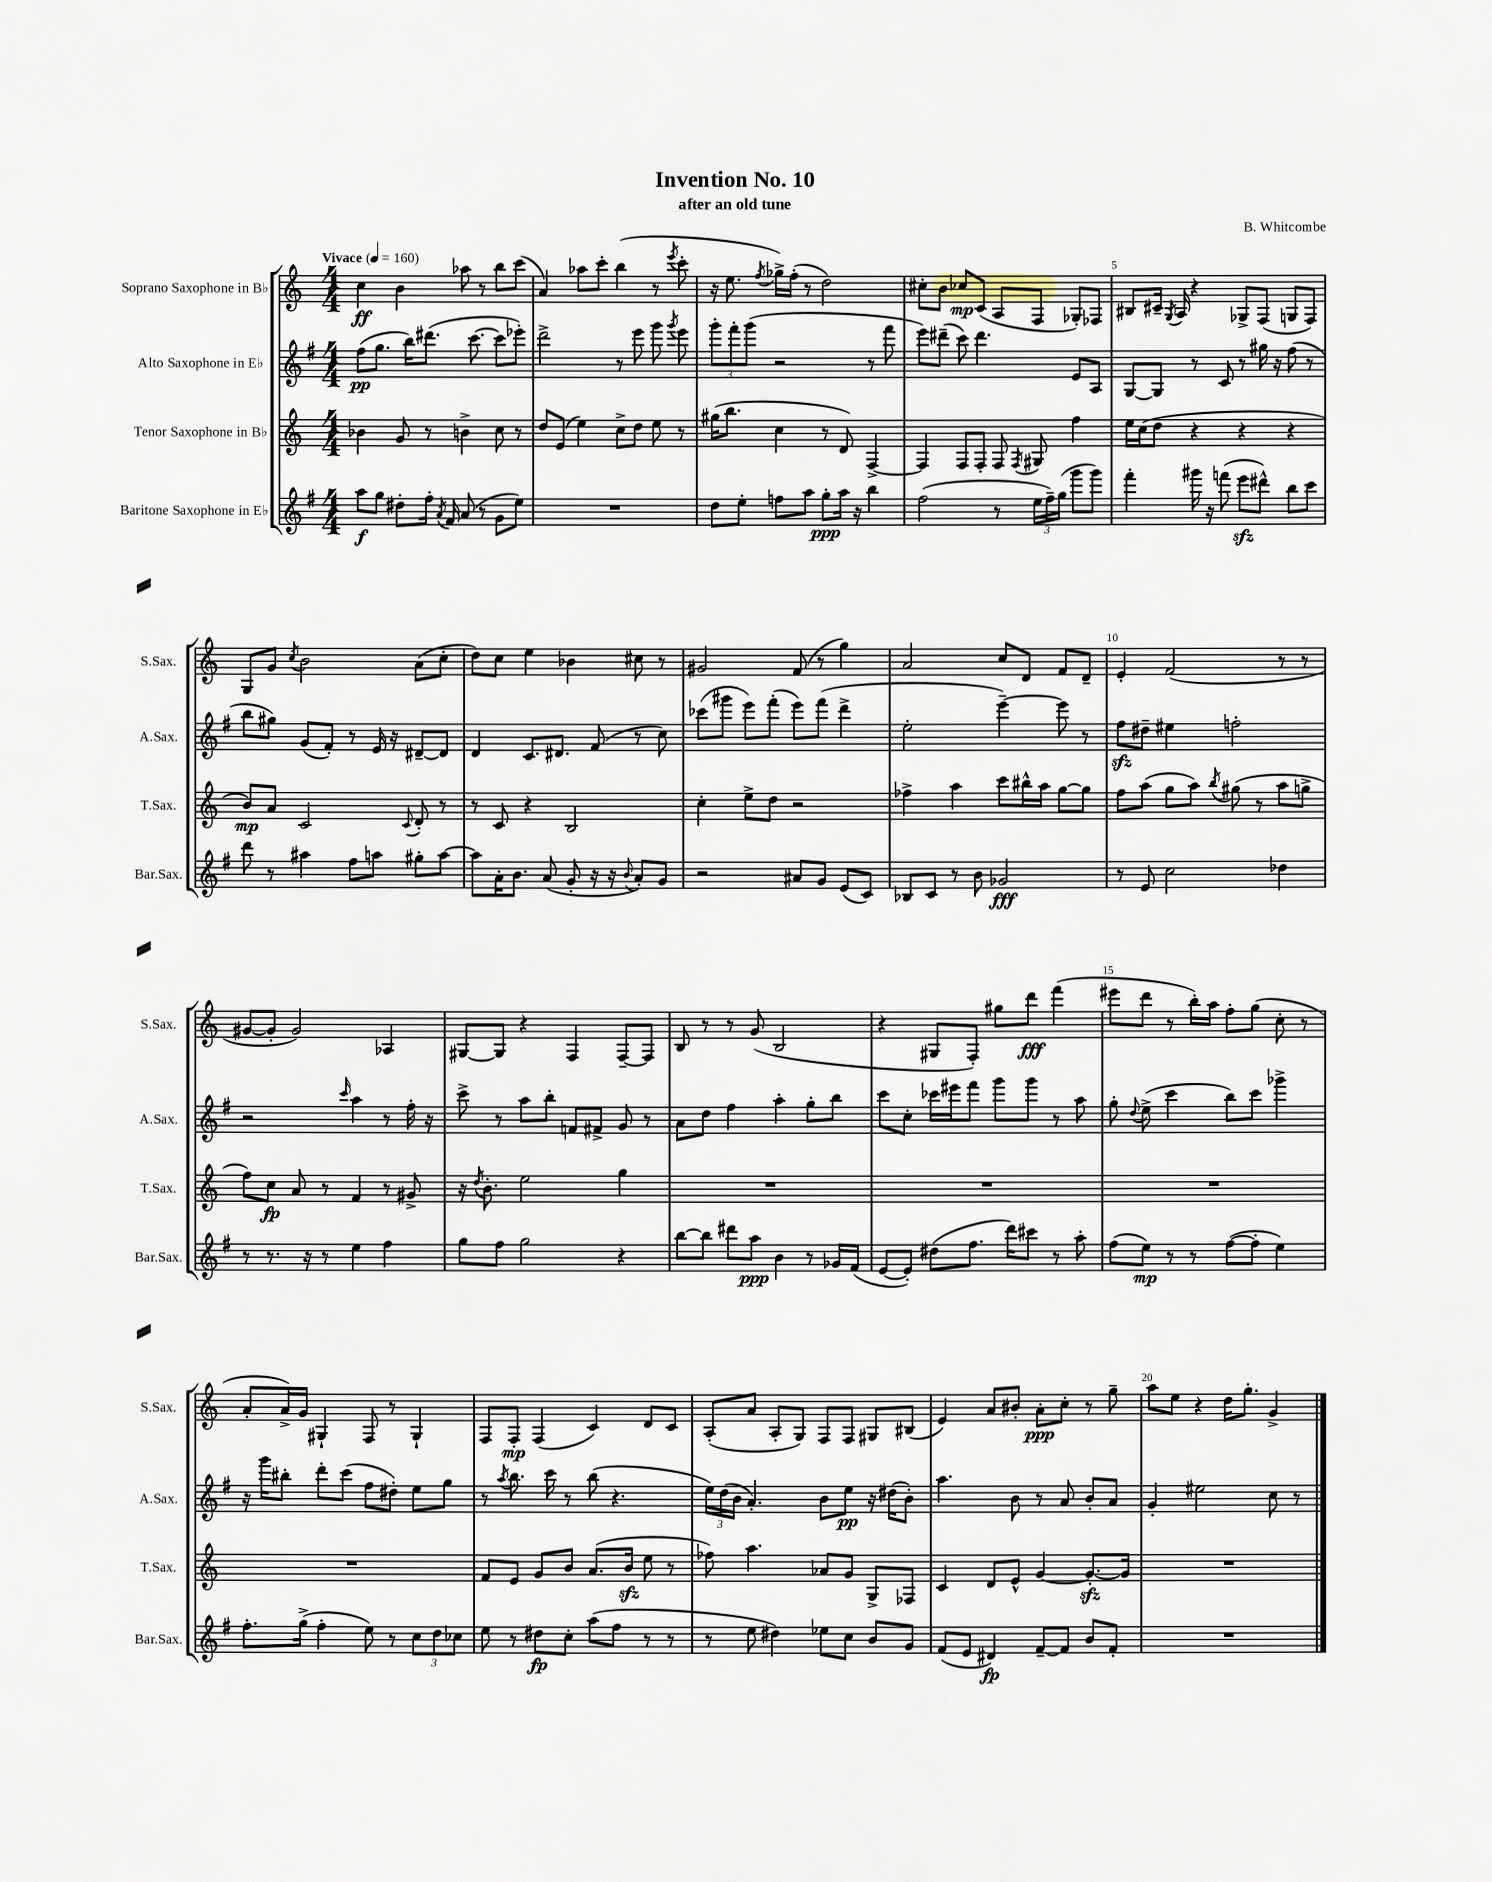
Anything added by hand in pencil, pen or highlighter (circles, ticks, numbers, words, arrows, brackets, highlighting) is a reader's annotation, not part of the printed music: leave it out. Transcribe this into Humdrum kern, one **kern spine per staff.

**kern	**dynam	**kern	**dynam	**kern	**dynam	**kern	**dynam
*part4	*part4	*part3	*part3	*part2	*part2	*part1	*part1
*staff4	*staff4	*staff3	*staff3	*staff2	*staff2	*staff1	*staff1
*I"Baritone Saxophone in E♭	*	*I"Tenor Saxophone in B♭	*	*I"Alto Saxophone in E♭	*	*I"Soprano Saxophone in B♭	*
*I'Bar.Sax.	*	*I'T.Sax.	*	*I'A.Sax.	*	*I'S.Sax.	*
*clefG2	*	*clefG2	*	*clefG2	*	*clefG2	*
*k[f#]	*	*k[]	*	*k[f#]	*	*k[]	*
*M4/4	*	*M4/4	*	*M4/4	*	*M4/4	*
*MM160	*	*MM160	*	*MM160	*	*MM160	*
=1	=1	=1	=1	=1	=1	=1	=1
!	!	!	!	!	!	!LO:TX:a:B:t=Vivace	!
8aa\L	f	4b-X\	.	(8ff#\L	pp	4cc\	ff
8gg\J	.	.	.	8.gg\J	.	.	.
8dd#X'\L	.	8g/	.	.	.	4b\	.
.	.	.	.	16bb\KL)	.	.	.
16ff#'\Jk	.	8r	.	(8.ddd#X\J	.	.	.
8qa/	.	.	.	.	.	.	.
16f#/	.	.	.	.	.	.	.
(8a/	.	4bn^\	.	.	.	8aa-X\	.
.	.	.	.	[8.ccc\	.	.	.
8r	.	.	.	.	.	8r	.
8g\L	.	8cc\	.	8ccc\L]	.	8bb\L	.
8ee\J)	.	8r	.	8eee-X'\J)	.	(8ccc\J	.
=2	=2	=2	=2	=2	=2	=2	=2
1r	.	8dd/L	.	2ddd^\	.	4a/)	.
.	.	(8e/J	.	.	.	.	.
.	.	4ee\)	.	.	.	8aa-X\L	.
.	.	.	.	.	.	8ccc'\J	.
.	.	8cc^\L	.	8r	.	(4bb\	.
.	.	8dd\J	.	8eee\	.	.	.
.	.	8ee\	.	8ggg\	.	8r	.
.	.	.	.	8qggg/	.	8qeee/	.
.	.	8r	.	8eee\	.	8ccc'\	.
=3	=3	=3	=3	=3	=3	=3	=3
8dd\L	.	(16gg#X\KL	.	12ggg'\L	.	16r	.
.	.	8.bb\J	.	.	.	8.ee\	.
.	.	.	.	12fff#'\	.	.	.
8ee'\J	.	.	.	.	.	.	.
.	.	.	.	(12ggg\J	.	.	.
.	.	.	.	.	.	8qff/	.
8ffn\L	.	4cc\	.	2r	.	16gg-X^\LL)	.
.	.	.	.	.	.	(16ff'\JJ	.
8aa\J	.	.	.	.	.	8r	.
8gg'\L	ppp	8r	.	.	.	2dd\)	.
16aa\Jk	.	8d/)	.	.	.	.	.
16r	.	.	.	.	.	.	.
4bb\	.	[4F^/	.	8r	.	.	.
.	.	.	.	8fff#\	.	.	.
=4	=4	=4	=4	=4	=4	=4	=4
(2ff#\	.	4F/]	.	8eee\L)	.	8cc#X'\L	.
.	.	.	.	(8ddd#X~\J	.	8b\J	.
.	.	8F/L	.	8ccc\)	.	8cc-X/L	mp
.	.	8F'/J	.	4.ddd#\	.	(8c/J	.
8r	.	8F/	.	.	.	8A/L	.
.	.	8qF/	.	.	.	.	.
24ee\LL	.	8G#X/	.	.	.	8F/J	.
24ff#~\)	.	.	.	.	.	.	.
(24gg\JJ	.	.	.	.	.	.	.
8ggg\L	.	4ff\	.	8e/L	.	8G-X'/L)	.
8ggg\J)	.	.	.	8A/J	.	8F-X/J	.
=5	=5	=5	=5	=5	=5	=5	=5
4fff#'\	.	16ee\LL	.	[8G/L	.	8B#X/L	.
.	.	(16cc\J	.	.	.	.	.
.	.	8dd\J	.	8G/J]	.	16c#X~/Jk	.
.	.	.	.	.	.	8qG/	.
.	.	.	.	.	.	16A/	.
16ggg#X\	.	4r	.	8r	.	4r	.
16r	.	.	.	.	.	.	.
(8fffn\	.	.	.	8c/	.	.	.
8eeezz\L	.	4r	.	8r	.	8G-X^/L	.
8ddd#X^^\J)	.	.	.	16gg#X\	.	(8F/J	.
.	.	.	.	16r	.	.	.
8bb\L	.	4r	.	(8ff#\	.	8Gn/L	.
8ccc\J	.	.	.	8r	.	8F/J)	.
!!LO:LB:g=z
=6	=6	=6	=6	=6	=6	=6	=6
8ddd\	.	8b/L)	mp	8bb\L	.	8G/L	.
8r	.	8a/J	.	8gg#X\J)	.	8g/J	.
.	.	.	.	.	.	8qcc/	.
4aa#X\	.	2c/	.	(8g/L	.	2b\	.
.	.	.	.	8f#'/J)	.	.	.
8ff#\L	.	.	.	8r	.	.	.
8aan\J	.	.	.	16e/	.	.	.
.	.	.	.	16r	.	.	.
.	.	8qqc/	.	.	.	.	.
8gg#X'\L	.	8d'/	.	[8d#X~/L	.	(8a\L	.
[8aa\J	.	8r	.	8d#/J]	.	8cc'\J	.
=7	=7	=7	=7	=7	=7	=7	=7
8aa\L]	.	8r	.	4d/	.	8dd\L)	.
16a'\K	.	8c/	.	.	.	8cc\J	.
8.b\J	.	.	.	.	.	.	.
.	.	4r	.	8.c/L	.	4ee\	.
(8a/	.	.	.	.	.	.	.
.	.	.	.	8.d#X/J	.	.	.
8g'/	.	2B/	.	.	.	4b-X\	.
16r	.	.	.	(8f#/	.	.	.
16r	.	.	.	.	.	.	.
8qqb/	.	.	.	.	.	.	.
8a'/L)	.	.	.	8r	.	8cc#X\	.
8g/J	.	.	.	8cc\)	.	8r	.
=8	=8	=8	=8	=8	=8	=8	=8
2r	.	4cc'\	.	(8ccc-X\L	.	2g#X/	.
.	.	.	.	8ggg#X\J	.	.	.
.	.	8ee^\L	.	8eee\L)	.	.	.
.	.	8dd\J	.	(8fff#'\J	.	.	.
8a#X/L	.	2r	.	8eee\L)	.	(8f/	.
8g/J	.	.	.	(8fff#\J	.	8r	.
(8e/L	.	.	.	4ddd^\	.	4gg\)	.
8c/J)	.	.	.	.	.	.	.
=9	=9	=9	=9	=9	=9	=9	=9
8B-X/L	.	4ff-X^\	.	2ee'\	.	2a/	.
8c/J	.	.	.	.	.	.	.
8r	.	4aa\	.	.	.	.	.
8b\	.	.	.	.	.	.	.
2g-X/	fff	8ccc\L	.	[4eee~\)	.	8cc/L	.
.	.	16bb#X^^\L	.	.	.	8d/J	.
.	.	16aa\JJ	.	.	.	.	.
.	.	[8gg\L	.	8eee\]	.	8f/L	.
.	.	8gg\J]	.	8r	.	8d~/J	.
=10	=10	=10	=10	=10	=10	=10	=10
8r	.	8ff\L	.	8ff#zz\L	.	4e'/	.
8e/	.	(8aa\J	.	8dd#X~\J	.	.	.
2cc\	.	8gg\L	.	4ee#X\	.	(2f/	.
.	.	8aa\J)	.	.	.	.	.
.	.	8qbb/	.	.	.	.	.
.	.	(8gg#X\	.	2ffn'\	.	.	.
.	.	8r	.	.	.	.	.
4dd-X\	.	8aa\L	.	.	.	8r	.
.	.	8ggn^\J	.	.	.	8r	.
!!LO:LB:g=z
=11	=11	=11	=11	=11	=11	=11	=11
8r	.	8ff\L)	.	2r	.	[8g#X/L	.
8.r	.	8cc\J	fp	.	.	8g#'/J]	.
.	.	8a/	.	.	.	2g#/)	.
16r	.	.	.	.	.	.	.
8r	.	8r	.	.	.	.	.
.	.	.	.	16qqccc/	.	.	.
4ee\	.	4f/	.	4aa\	.	.	.
4ff#\	.	8r	.	8r	.	4A-X/	.
.	.	8g#X^/	.	16ff#'\	.	.	.
.	.	.	.	16r	.	.	.
=12	=12	=12	=12	=12	=12	=12	=12
8gg\L	.	16r	.	8ccc^\	.	[8G#X/L	.
.	.	8qdd/	.	.	.	.	.
.	.	8.b'\	.	.	.	.	.
8ff#\J	.	.	.	8r	.	8G#/J]	.
2gg\	.	2ee\	.	8aa\L	.	4r	.
.	.	.	.	8bb'\J	.	.	.
.	.	.	.	8fn/L	.	4F/	.
.	.	.	.	8f#X^/J	.	.	.
4r	.	4gg\	.	8g/	.	[8F~/L	.
.	.	.	.	8r	.	8F/J]	.
=13	=13	=13	=13	=13	=13	=13	=13
[8bb\L	.	1r	.	8a\L	.	8B/	.
8bb\J]	.	.	.	8dd\J	.	8r	.
8ddd#X\L	.	.	.	4ff#\	.	8r	.
8aa\J	ppp	.	.	.	.	(8g/	.
4b\	.	.	.	4aa'\	.	2B/	.
8r	.	.	.	8gg'\L	.	.	.
16g-X/LL	.	.	.	8bb\J	.	.	.
(16f#/JJ	.	.	.	.	.	.	.
=14	=14	=14	=14	=14	=14	=14	=14
[8e/L	.	1r	.	8ccc\L	.	4r	.
8e'/J])	.	.	.	8cc'\J	.	.	.
(8dd#X\L	.	.	.	16ccc-X\LL	.	8G#X/L	.
.	.	.	.	16eee#X\J	.	.	.
8.ff#\J	.	.	.	8fff#\J	.	8F'/J)	.
.	.	.	.	8ggg\L	.	8gg#X\L	.
16ddd\KL)	.	.	.	.	.	.	.
8ccc#X\J	.	.	.	8ggg\J	.	8ddd\J	fff
8r	.	.	.	8r	.	(4fff\	.
8aa'\	.	.	.	8aa\	.	.	.
=15	=15	=15	=15	=15	=15	=15	=15
(8ff#\L	.	1r	.	8gg'\	.	8eee#X\L	.
.	.	.	.	8qqdd/	.	.	.
8ee\J)	mp	.	.	(8ee^\	.	8ddd\J	.
8r	.	.	.	4ccc\	.	8r	.
8r	.	.	.	.	.	16bb'\LL)	.
.	.	.	.	.	.	16aa\JJ	.
([8ff#\L	.	.	.	8bb\L)	.	8ff'\L	.
8ff#'\J]	.	.	.	8ccc\J	.	(8gg\J	.
4ee\)	.	.	.	4ggg-X^\	.	8cc'\	.
.	.	.	.	.	.	8r	.
!!LO:LB:g=z
=16	=16	=16	=16	=16	=16	=16	=16
8.ff#'\L	.	1r	.	16r	.	8a'/L	.
.	.	.	.	16ggg\KL	.	.	.
.	.	.	.	8bb#X'\J	.	16a^/L)	.
(16gg^\Jk	.	.	.	.	.	16g/JJ	.
4ff#'\	.	.	.	8ddd'\L	.	4G#X`/	.
.	.	.	.	(8ccc\J	.	.	.
8ee\)	.	.	.	8ff#\L	.	8F/	.
8r	.	.	.	8dd#X'\J)	.	8r	.
12cc\L	.	.	.	8ee\L	.	4G#`/	.
12dd\	.	.	.	.	.	.	.
.	.	.	.	8gg\J	.	.	.
12cc-X\J	.	.	.	.	.	.	.
=17	=17	=17	=17	=17	=17	=17	=17
8ee\	.	8f/L	.	8r	.	8F/L	.
.	.	.	.	8qaa/	.	.	.
8r	.	8e/J	.	8.bb\	.	8F'/J	mp
8dd#X\L	fp	8g/L	.	.	.	(4F/	.
.	.	.	.	16ccc\	.	.	.
8cc'\J	.	8b/J	.	8r	.	.	.
(8aa\L	.	(8.a/L	.	(8bb\	.	4c/)	.
8ff#\J	.	.	.	4.r	.	.	.
.	.	16bzz/Jk	.	.	.	.	.
8r	.	8ee\	.	.	.	8d/L	.
8r	.	8r	.	.	.	8c/J	.
=18	=18	=18	=18	=18	=18	=18	=18
8r	.	8ff-X\)	.	24ee\LL)	.	(8A'/L	.
.	.	.	.	(24dd\	.	.	.
.	.	.	.	24b\JJ	.	.	.
8ee\	.	4.aa\	.	4.a'/)	.	8a/J	.
4dd#X\)	.	.	.	.	.	8A'/L	.
.	.	.	.	.	.	8G/J)	.
8ee-X\L	.	8a-X/L	.	8b\L	.	8F/L	.
8cc\J	.	8g/J	.	8ee\J	pp	8F/J	.
8b/L	.	8G^/L	.	16r	.	8G#X/L	.
.	.	.	.	(16dd#X\KL	.	.	.
8g/J	.	8F-X/J	.	8b'\J)	.	(8B#X/J	.
=19	=19	=19	=19	=19	=19	=19	=19
(8f#/L	.	4c/	.	4.aa\	.	4e/)	.
8e/J	.	.	.	.	.	.	.
4d#X/)	fp	8d/L	.	.	.	8a/L	.
.	.	8e^^/J	.	8b\	.	8b#X'/J	.
[8f#~/L	.	[4g/	.	8r	.	8a'\L	ppp
8f#/J]	.	.	.	8a/	.	8cc'\J	.
8b/L	.	8.gzz'/L_	.	8b'/L	.	8r	.
8f#'/J	.	.	.	8a/J	.	8gg~\	.
.	.	16g/Jk]	.	.	.	.	.
=20	=20	=20	=20	=20	=20	=20	=20
1r	.	1r	.	4g'/	.	8aa\L	.
.	.	.	.	.	.	8ee\J	.
.	.	.	.	2ee#X\	.	4r	.
.	.	.	.	.	.	16dd\KL	.
.	.	.	.	.	.	8.gg'\J	.
.	.	.	.	8cc\	.	4g^/	.
.	.	.	.	8r	.	.	.
==	==	==	==	==	==	==	==
*-	*-	*-	*-	*-	*-	*-	*-
